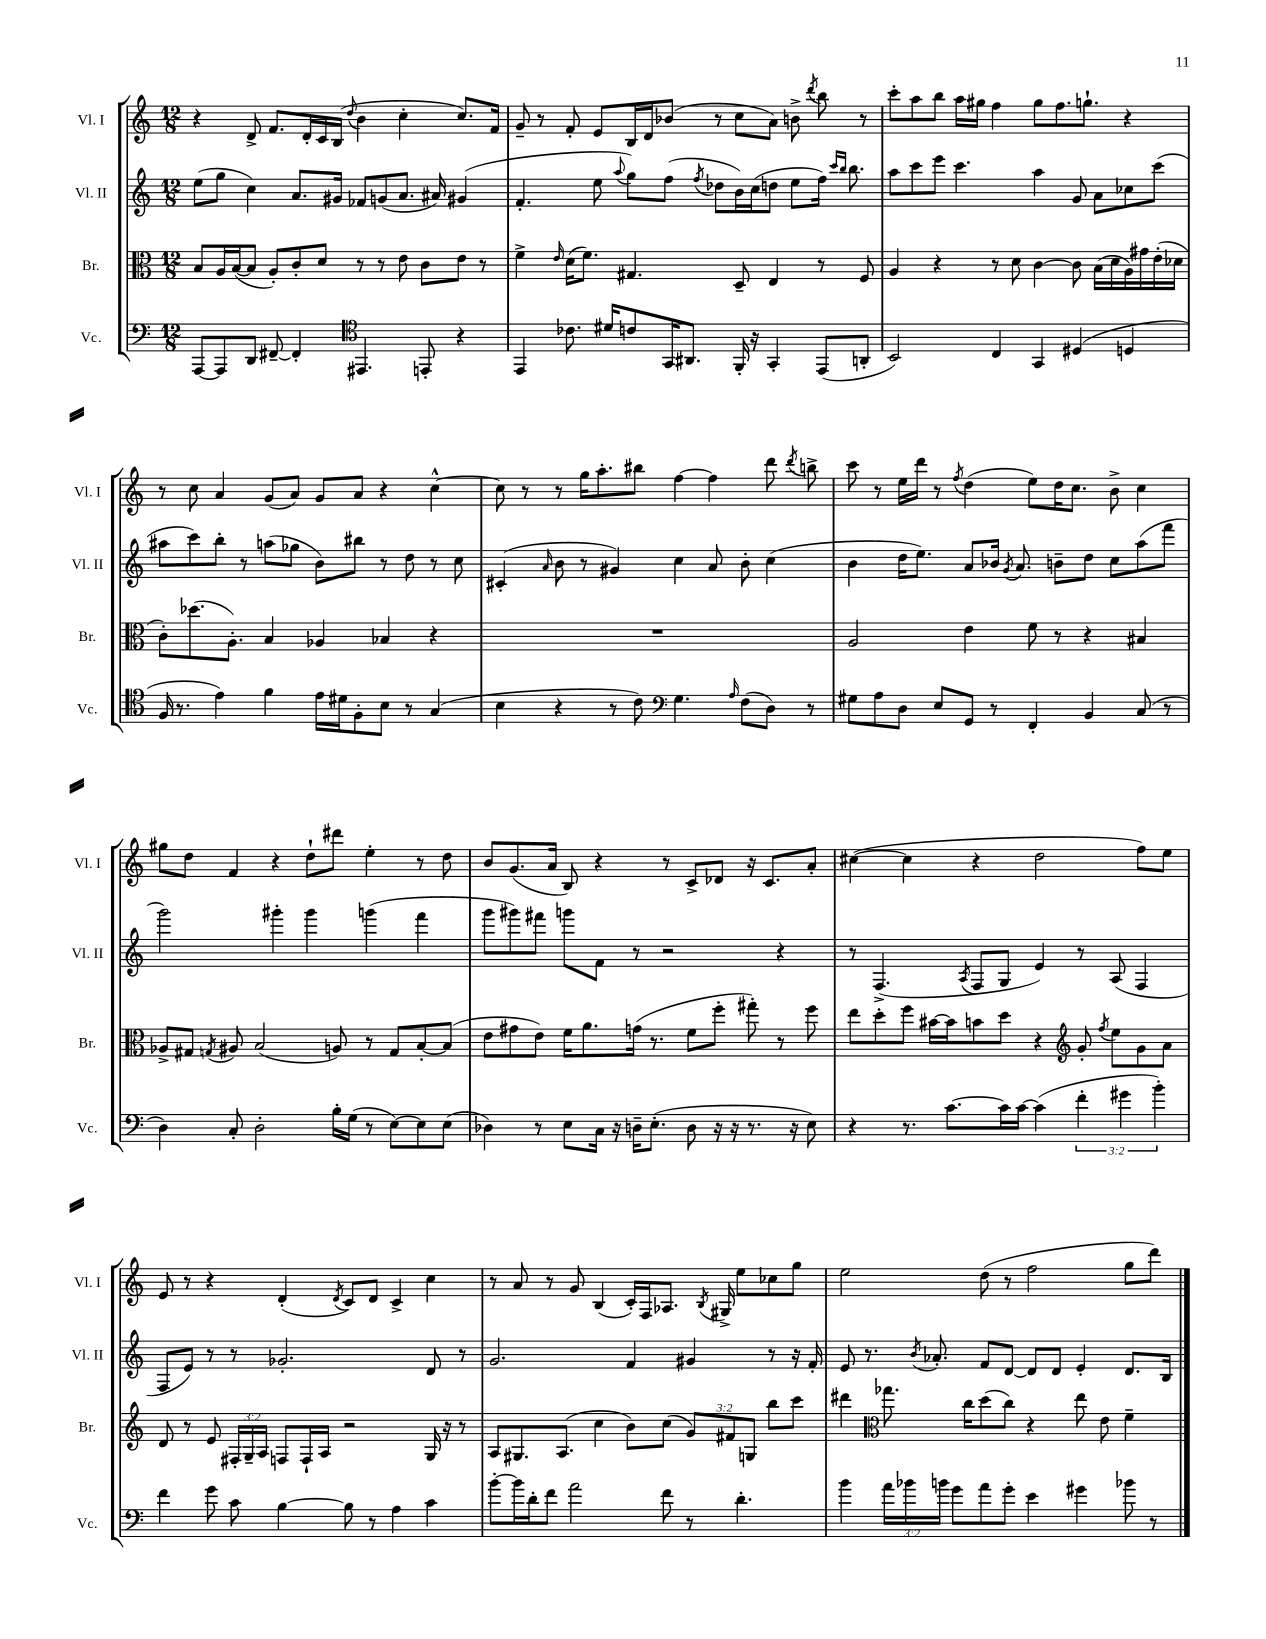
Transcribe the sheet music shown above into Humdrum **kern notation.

**kern	**kern	**kern	**kern
*staff4	*staff3	*staff2	*staff1
*clefF4	*clefC3	*clefG2	*clefG2
*k[]	*k[]	*k[]	*k[]
*M12/8	*M12/8	*M12/8	*M12/8
[8AAA	8B	(8ee	4r
8AAA]	16A	8gg	.
.	([16B	.	.
8DD	8B]	4cc)	8d^
[8FF#~	8A')	.	8.f
4FF#']	8c'	8.a	.
.	.	.	16d'
.	8d	.	16c
.	.	16g#	(16B
*clefC4	*	*	*
.	.	.	8qqdd
4.EE#	8r	8f-	4b
.	8r	(8g	.
.	8e	8.a	4cc'
8EE'	8c	.	.
.	.	16a#)	.
4r	8e	(4g#	8.cc)
.	8r	.	.
.	.	.	16f
=	=	=	=
4EE	4f^	4.f'	8g~
.	.	.	8r
.	16qqe	.	.
8.c-	(16d	.	8f'
.	8.f)	.	.
.	.	8ee	8e
16d#	.	.	.
.	.	8qqaa	.
8c	4.G#	8gg)	16B
.	.	.	16d
16GG	.	(8ff	(8b-
8.AA#	.	.	.
.	.	8qff	.
.	.	8dd-	8r
16FF'	8D~	16b)	8cc
16r	.	(16cc	.
4GG'	4E	8dd	8a)
.	.	8ee	8b^
.	.	.	8qddd
(8EE	8r	16ff)	8bb
.	.	16qqccc	.
.	.	16qqbb	.
.	.	8.bb	.
8AA'	8F	.	8r
=	=	=	=
2BB)	4A	8aa	8ccc'
.	.	8ccc	8aa
.	4r	8eee	8bb
.	.	4.ccc	16aa
.	.	.	16gg#
4C	8r	.	4ff
.	8d	.	.
4GG	[4c	4aa	8gg#
.	.	.	8.ff
(4D#	8c]	8g	.
.	.	.	8.gg`
.	(16B	8a	.
.	16d	.	.
4D	16A)	8cc-	4r
.	16g#	.	.
.	(16e'	(8ccc	.
.	16d-	.	.
=	=	=	=
16F	8c')	8aa#	8r
8.r	.	.	.
.	(8.dd-	8ccc)	8cc
4e)	.	8bb'	4a
.	8.A')	.	.
.	.	8r	.
4f	4B	(8aa	(8g
.	.	8gg-	8a)
16e	4A-	8b)	8g
16d#	.	.	.
8F'	.	8bb#	8a
8B	4B-	8r	4r
8r	.	8dd	.
(4G	4r	8r	[4cc^^
.	.	8cc	.
=	=	=	=
4B	1.r	(4c#'	8cc]
.	.	.	8r
.	.	16qqa	.
4r	.	8b	8r
.	.	8r	16gg
.	.	.	8.aa'
8r	.	4g#)	.
8c)	.	.	8bb#
*clefF4	*	*	*
4.G	.	4cc	[4ff
.	.	8a	4ff]
16qqA	.	.	.
(8F	.	8b'	.
8D)	.	(4cc	8ddd
.	.	.	8qddd
8r	.	.	8bb^
=	=	=	=
8G#	2A	4b	8ccc
8A	.	.	8r
8D	.	16dd	16ee
.	.	8.ee)	16ddd
8E	.	.	8r
.	.	.	8qff
8GG	4e	8a	(4dd
8r	.	16b-	.
.	.	8qg	.
.	.	8.a	.
4FF'	8f	.	8ee)
.	8r	8b~	16dd
.	.	.	8.cc
4BB	4r	8dd	.
.	.	8cc	8b^
(8C	4B#	(8aa	4cc
8r	.	8fff	.
=	=	=	=
4D)	8A-^	2ggg)	8gg#
.	8G#	.	8dd
.	8qG	.	.
8C'	8A#	.	4f
2D'	(2B	.	.
.	.	4ggg#'	4r
.	.	4ggg#	8dd`
16B'	8A)	.	8ddd#
(16G	.	.	.
8r	8r	(4ggg	4ee'
[8E)	8G	.	.
8E]	[8B'	4fff	8r
(8E	(8B]	.	8dd
=	=	=	=
4D-)	8e	8ggg	8b
.	8g#	8ggg#)	(8.g
8r	8e)	8fff#	.
.	.	.	16a
8E	16f	8ggg	8B)
.	8.a	.	.
16C	.	8f	4r
16r	.	.	.
16D~	(16g	8r	.
(8.E'	8.r	.	.
.	.	2r	8r
8D	8f	.	8c^
16r	8ff'	.	8d-
16r	.	.	.
8.r	8gg#')	.	16r
.	.	.	8.c
.	8r	4r	.
16r	.	.	.
8E)	8ff	.	8a'
=	=	=	=
4r	8ee	8r	([4cc#
.	8dd'	(4.F^	.
8.r	8ff	.	4cc#]
.	[16b#	.	.
[8.c	16b#]	.	.
.	.	8qA	.
.	8b	8F	4r
16c]	8dd	8G	.
[16c	.	.	.
(4c]	4r	4e)	2dd
*	*clefG2	*	*
6f'	8g'	8r	.
.	8qff	.	.
.	8ee	(8A	.
6g#	.	.	.
.	8g	4F	8ff)
6b')	.	.	.
.	8a	.	8ee
=	=	=	=
4f	8d	8F	8e
.	8r	8e)	8r
8g	8e	8r	4r
8c	24F#'	8r	.
.	24G~	.	.
.	24A	.	.
[4B	8F	2.g-'	(4d'
.	16F`	.	.
.	16A	.	.
.	.	.	8qd
8B]	2r	.	8c)
8r	.	.	8d
4A	.	.	4c^
4c	16G	8d	4cc
.	16r	.	.
.	8r	8r	.
=	=	=	=
[8b'	8A	2.g	8r
16b]	8.G#	.	8a
16d'	.	.	.
8f	.	.	8r
.	(8.A	.	.
2a	.	.	8g
.	4cc	.	(4B
.	8b)	4f	16c')
.	.	.	16F
8f	(8cc	.	8.A-
8r	12g)	4g#	.
.	.	.	8qB
.	.	.	16G#^
.	12f#	.	.
4.d'	.	.	8ee
.	12G	.	.
.	8bb	8r	8cc-
.	8ccc	16r	8gg
.	.	16f'	.
=	=	=	=
4b	4ddd#	8e	2ee
.	.	8.r	.
*	*clefC3	*	*
24a	8.gg-	.	.
24b-	.	.	.
.	.	8qb	.
.	.	8.a-'	.
24b	.	.	.
8g	.	.	.
.	16cc	.	.
8a	(8dd	8f	(8dd
8g'	8cc)	[8d	8r
4e	4r	8d]	2ff
.	.	8d	.
4g#	8ee	4e'	.
.	8e	.	.
8b-	4f~	8.d	8gg
8r	.	.	8ddd)
.	.	16B	.
==	==	==	==
*-	*-	*-	*-
